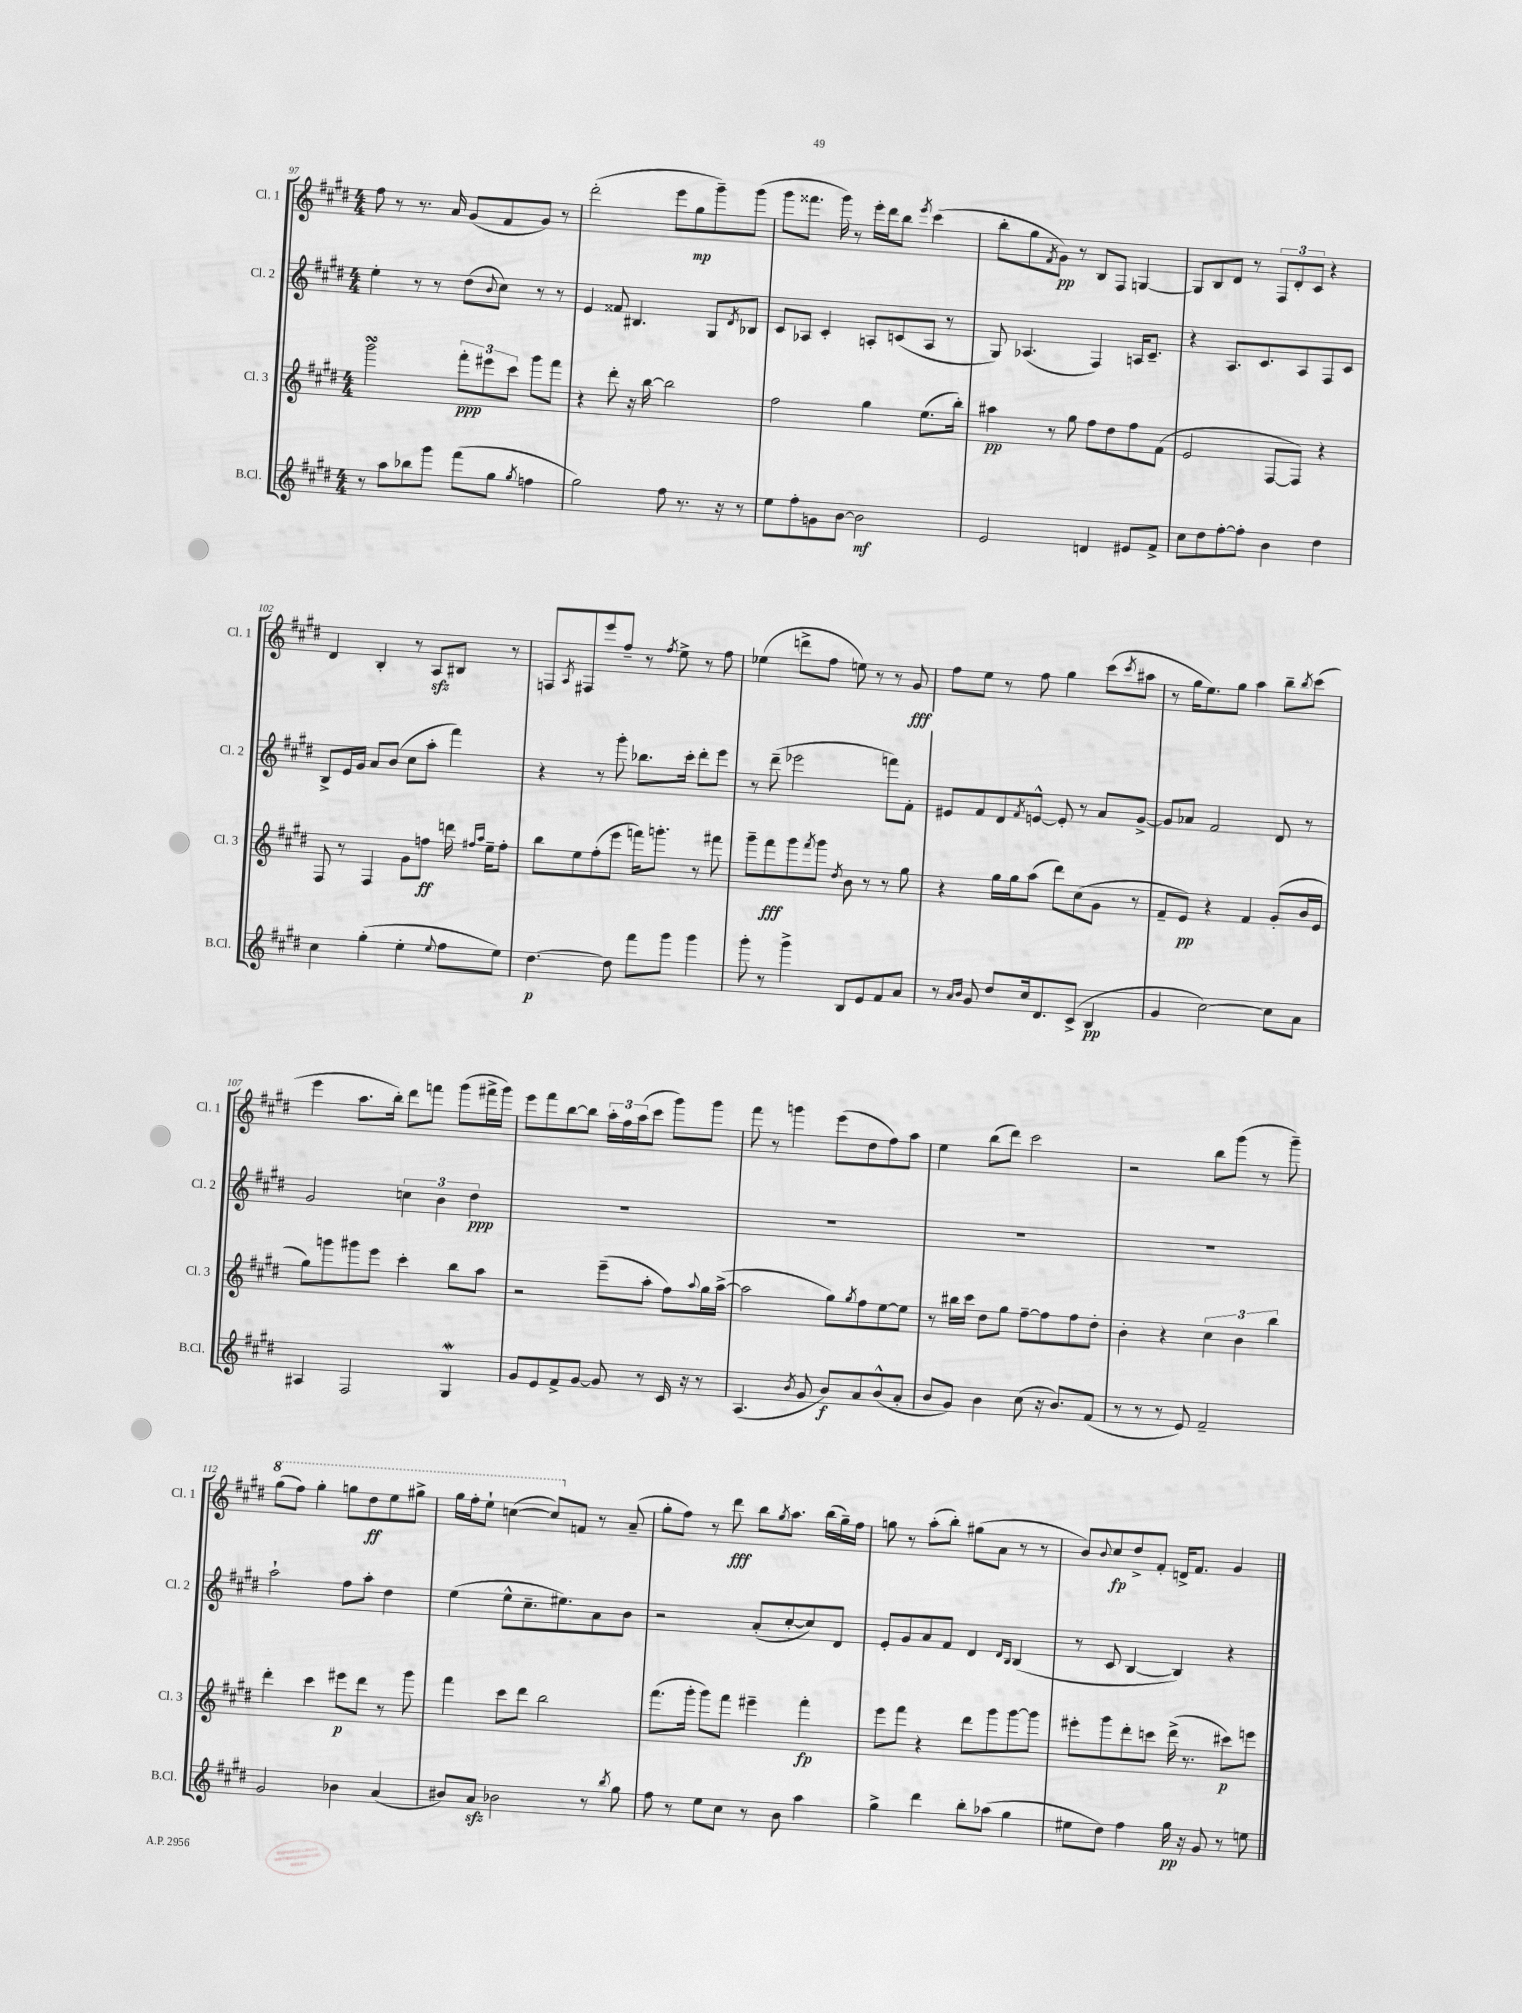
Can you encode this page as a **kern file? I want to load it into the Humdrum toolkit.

**kern	**kern	**kern	**kern
*staff4	*staff3	*staff2	*staff1
*clefG2	*clefG2	*clefG2	*clefG2
*k[f#c#g#d#]	*k[f#c#g#d#]	*k[f#c#g#d#]	*k[f#c#g#d#]
*M4/4	*M4/4	*M4/4	*M4/4
8r	2ggg#	4ee'	8ff#
8aa	.	.	8r
8bb-	.	8r	8.r
8ggg#	.	8r	.
.	.	.	16a
(8fff#	12fff#'	(8dd#	(8g#
.	12eee#	.	.
.	.	8qqb	.
8gg#	.	8cc#)	8f#
.	12ccc#	.	.
8qgg#	.	.	.
4ff	8ggg#	8r	8g#)
.	8fff#	8r	8r
=	=	=	=
2gg#)	4r	4e	(2ddd#'
.	8ddd#'	8f##	.
.	16r	4.B#	.
.	[16bb	.	.
8ff#	2bb]	.	8eee
8.r	.	.	8gg#
.	.	8G#	8ggg#~)
16r	.	.	.
.	.	8qd#	.
8r	.	8B-	(8ggg#
=	=	=	=
8ee	2ff#	8c#	8ggg#
8ff#'	.	8A-	8.fff##
8g	.	4c#'	.
.	.	.	16ggg#)
[8b	.	.	8r
2b]	4gg#	8A'	16eee'
.	.	.	16ddd#
.	.	(8c	8bb
.	.	.	8qeee
.	(8.ee	8A	(4ccc#
.	.	8r	.
.	16bb')	.	.
=	=	=	=
2e	4aa#	8G#)	8bb'
.	.	(4.A-	8gg#
.	.	.	8qf#
.	8r	.	8g#)
.	8gg#	.	8r
4d	8ff#	4F#)	8B
.	8dd#	.	8F#
8e#	8ff#	16A	[4G
.	.	8.c#~	.
8f#^	(8f#	.	.
=	=	=	=
8cc#	2e	4r	8G]
8dd#	.	.	8B
[8ff#'	.	8.A	8d#
8ff#']	.	.	8r
.	.	8.c#	.
4b	[8F#	.	12F#
.	.	.	12d#'
.	8F#])	8A	.
.	.	.	12c#
4dd#	4r	8F#	4r
.	.	8c#	.
=	=	=	=
4cc#	8F#	8B^	4d#
.	8r	16e	.
.	.	16g#	.
(4gg#'	4F#	8a	4B'
.	.	(8b	.
4ee'	8g#	8cc#	8r
.	8ff	8aa'	8A
8qqee	.	.	.
8ff#	16ddd	4fff#)	8B#
.	16qqff#	.	.
.	16qqaa	.	.
.	16ee~	.	.
8ee)	8ff#'	.	8r
=	=	=	=
[4.dd#	8bb	4r	8F
.	.	.	8qA
.	8ee	.	8F#
.	(8ff#'	8r	8eee
8dd#]	8eee	8ggg#'	8ff#~
8fff#	16fff)	8.bb-	8r
.	8.ggg'	.	.
.	.	.	8qff#
8ggg#	.	.	8ee^
.	.	16ccc#'	.
4ggg#	8r	8ddd#'	8r
.	8fff#	8eee	8ff#
=	=	=	=
8ggg#'	8ggg#~	8r	(4ee-
8r	8fff#	(8ddd#~	.
4ggg#^	8ggg#	2eee-	8ddd^
.	8qfff#	.	.
.	8ggg#	.	8ff#
.	8qdd#	.	.
8B	8b	.	8ee)
8e	8r	.	8r
8f#	8r	8fff)	8r
8a	8gg#	8f#'	8g#
=	=	=	=
8r	4r	8e#	8ff#
16qqa	.	.	.
16qqb	.	.	.
8g#	.	8f#	8ee
8dd#	16gg#	8d#	8r
.	16gg#	.	.
.	.	8qf#	.
16cc#	(8aa	[8e^^	8ff#
8.d#	.	.	.
.	8ddd#)	8e']	4gg#
(8c#^	(8cc#	8r	.
4B	8g#	8a	(8ccc#
.	.	.	8qccc#
.	8r	[8g#^	8aa#
=	=	=	=
4g#	8f#~	8g#]	8r
.	8e)	8a-	16gg#
.	.	.	8.ee)
[2cc#)	4r	2f#	.
.	.	.	8gg#
.	4f#	.	4aa
8cc#]	(8g#'	8d#	8bb~
.	.	.	8qbb
8a	16b	8r	(8ccc#
.	16e	.	.
=	=	=	=
4A#	8gg#)	2g#	4eee
.	8ggg	.	.
2F#	8ggg#	.	8.aa
.	8eee	.	.
.	.	.	16bb')
.	4ccc#'	6cc	8ddd#
.	.	.	8fff
.	.	6b	.
4G#	8bb	.	(8ggg#
.	.	6dd#	.
.	8aa	.	16fff#^
.	.	.	16ggg#)
=	=	=	=
8g#	2r	1r	8eee
8e	.	.	8fff#
8f#^	.	.	[8bb
[8g#	.	.	8bb]
8g#]	(8eee~	.	24aa'
.	.	.	24ff#
.	.	.	(24aa
8r	8aa'	.	8ccc#
16c#	8ff#)	.	8ggg#)
16r	.	.	.
.	8qqaa	.	.
8r	16gg#	.	8ggg#
.	([16aa^	.	.
=	=	=	=
(4.A	2aa]	1r	8fff#
.	.	.	8r
.	.	.	4ggg
8qb	.	.	.
8g#	.	.	.
8b)	8gg#)	.	(8eee
.	8qgg#	.	.
8a	8ff#	.	8dd#
(8b^^	[8ee	.	8ff#)
8a'	8ee]	.	8aa
=	=	=	=
8b	8r	1r	4ee
8g#)	16bb#	.	.
.	16ccc#	.	.
4b	8dd#	.	(8bb
.	8gg#	.	8ddd#)
(8cc#	[8ff#~	.	2ccc#
16r	8ff#]	.	.
8.b)	.	.	.
.	8ff#	.	.
(8f#	8dd#'	.	.
=	=	=	=
8r	4b'	1r	2r
8r	.	.	.
8r	4r	.	.
8e)	.	.	.
2f#~	6cc#	.	8bb
.	.	.	(8ggg#
.	6b	.	.
.	.	.	8r
.	6bb	.	.
.	.	.	8ggg#~)
=	=	=	=
2g#	4ddd#'	2aa`	(8ggg#
.	.	.	8fff#)
.	4ccc#	.	4ggg#'
4b-	8eee#	8ff#	8ggg
.	8ddd#	8aa'	8ddd#
(4a	8r	4dd#	8eee
.	8ggg#	.	8ggg#^
=	=	=	=
8b#)	4fff#	(4ee	16ggg#
.	.	.	16fff#'
8a	.	.	8eee`
2b-	8ccc#	8ee^^	([4ccc
.	8ddd#	8.cc#~	.
.	2bb	.	8ccc])
.	.	8.ee#)	.
.	.	.	8f
8r	.	8a	8r
8qbb	.	.	.
8gg#	.	8b	(8a~
=	=	=	=
8ff#	(8.fff#	2r	8gg#'
8r	.	.	8ff#)
.	16ggg#'	.	.
8ee	8ggg#)	.	8r
8cc#	8fff#	.	8ddd#
8r	4eee#~	(8a'	8bb
.	.	.	8qgg#
8b	.	[8cc#'	8.aa
4aa	4fff#'	8cc#])	.
.	.	.	(16bb
.	.	8d#	16gg#~)
.	.	.	16ff#
=	=	=	=
4gg#^	8eee	8e'	8gg
.	8fff#	8g#	8r
4ddd#	4r	8a	(8aa'
.	.	8f#	8bb')
8bb'	8ddd#	4d#	(8gg#
(8aa-	8ggg#	.	8a
.	.	16qqd#	.
.	.	16qqB	.
4gg#	[8ggg#	(4B	8r
.	8ggg#]	.	8r
=	=	=	=
8ee#	8eee#'	8r	8b)
.	.	.	8qqb
8dd#)	8ggg#	8c#	8cc#
4ff#	8ddd#'	[4B	8dd#^
.	8ccc	.	8f#'
16gg#	(16ddd#^	4B])	16d^
16r	8.r	.	8.f#
8g#	.	.	.
8r	8ccc#)	4r	4g#
8ee	8eee	.	.
==	==	==	==
*-	*-	*-	*-
